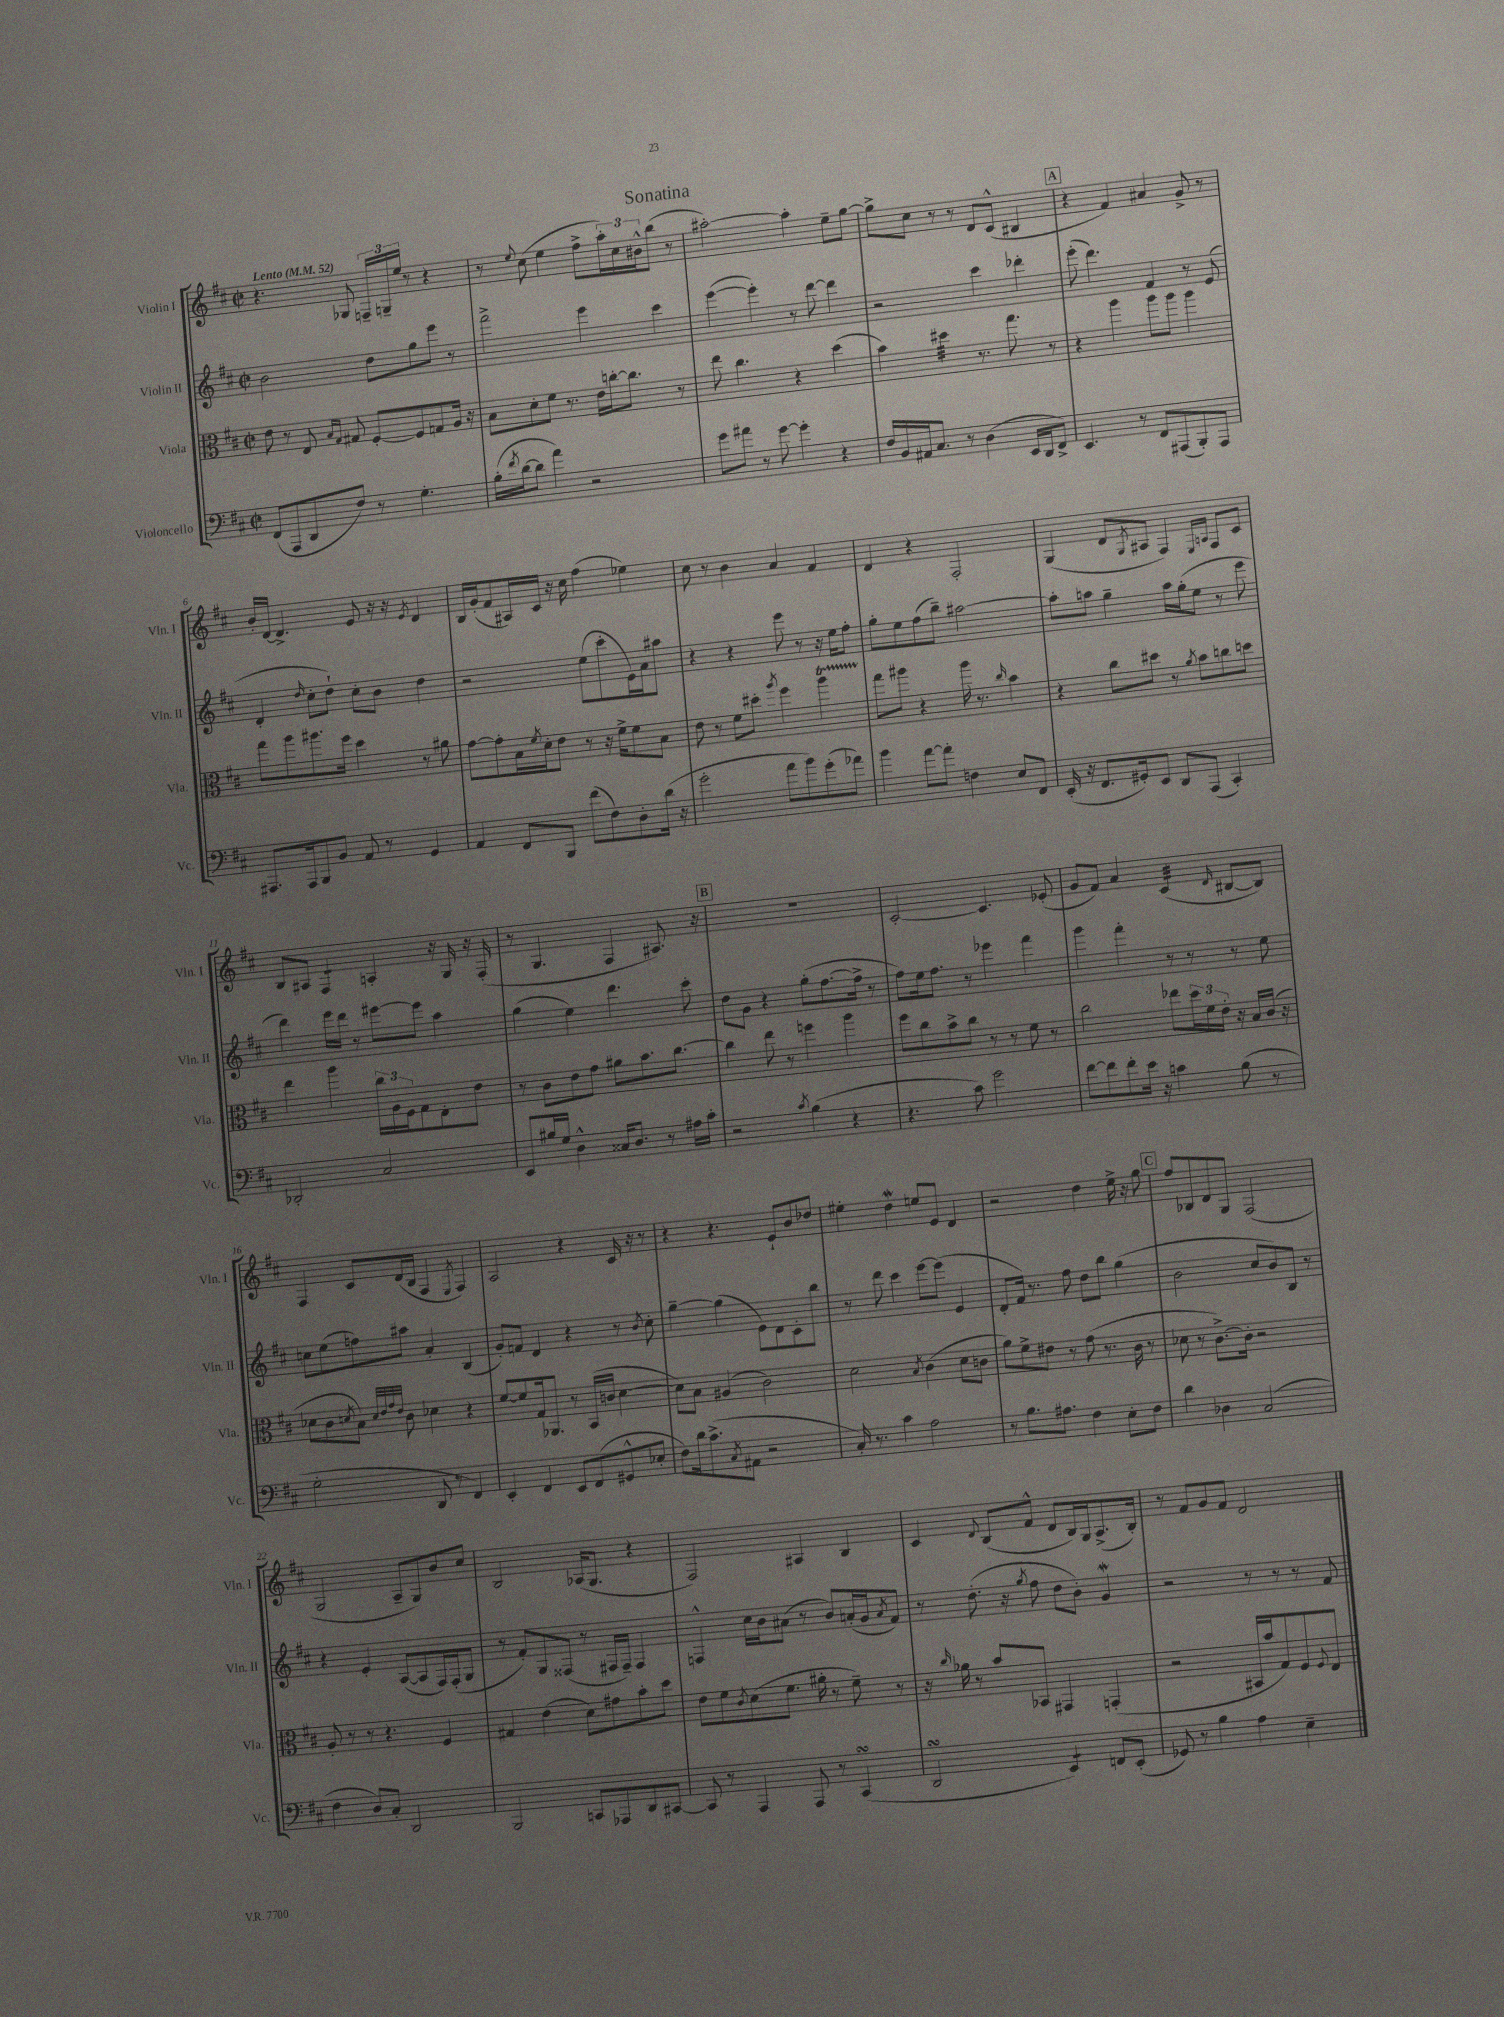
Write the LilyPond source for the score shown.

\header { title = "Sonatina" }
<<
\new StaffGroup <<
\new Staff = "s0" \with { instrumentName = "Violin I" shortInstrumentName = "Vln. I" } {
    \clef treble \key d \major \defaultTimeSignature \time 2/2 \tempo "Lento" 4 = 52
    r4. ges8 \tuplet 3/2 { f16-- g16-- e''16 } r8 r4 |
    r8 \appoggiatura { e''8 } cis''8( e''4 fis''8-> \tuplet 3/2 { a''16-.) cis''16 bis'16-^ } b''8( r8 |
    ais''2~-.) ais''4-. e''8-- g''8~ |
    g''8-> cis''8 r8 r8 d'8 cis'8-^( bis4 |
    \mark \markup { \box "A" } r4 fis'4) ais'4 g'8-> r8 |
    b'16-. d'16~ d'4.-> e'8 r16 r16 \acciaccatura { e'8 } d'4 |
    b16 g'16-.( fis'8 ais16) cis'16 r16 cis''16 fis''4( ees''4) |
    cis''8 r8 b'4 a'4 fis'4 |
    d'4 r4 fis2-. |
    g4( d'8 \acciaccatura { g8 } ais8 fis4) \grace { e16 a16 } fis8 cis'8 |
    b8 ais8 fis4:8 a4-. r16 g16 r16 fis16-.( |
    r8 g4. fis4 ais8.) r16 |
    \mark \markup { \box "B" } R1 |
    cis'2~-. cis'4. ees'8-.( |
    g'8 fis'8) a'4 cis'4:32( \grace { d'16 } bis8~ bis8) |
    fis4 cis'8 d'16( b16 fis4 \acciaccatura { e8 } fis4) |
    a2 r4 cis'16 r16 r8 |
    r4 r4. e'8-! b'8 des''8 |
    eis''4-. d''4\mordent e''8 e'8 d'4 |
    r2 d''4 e''16-> r16 g''8 |
    \mark \markup { \box "C" } fis''8 bes8 d'8 g8 fis2( |
    g2 a8-- g8) b'8 cis''8 |
    b2 aes16( g8. r4 |
    fis2) ais4 b4 |
    cis'4 \appoggiatura { d'8 } b8( fis'8-^ d'8 b16) g16 a8.->( b16-.) |
    r8 fis'8 g'8 fis'8 d'2 \bar "|." |
}
\new Staff = "s1" \with { instrumentName = "Violin II" shortInstrumentName = "Vln. II" } {
    \clef treble \key d \major \defaultTimeSignature \time 2/2
    b'2 d''8 g''8 e'''8 r8 |
    fis'''2-> e'''4 cis'''4 |
    e'''4~( e'''4-.) r8 d'''8~ d'''4 |
    r2 cis'''4 des'''4-. |
    \mark \markup { \box "A" } e'''8-.( d'''4.) fis'4 r8 e'8( |
    d'4-. \grace { d''16 } cis''8-. d''8-!) cis''8-. b'8 d''4 |
    r2 e''8( cis'''8-. e'16) a'16 ais''8 |
    r4 r4 e'''8 r8 r16 e''16 fis''8-. |
    g''8-. e''8 fis''8( b''8--) ais''2~ |
    ais''8-. a''8 g''4-- a''16 g''16-.( e''8 r8 e'''8 |
    d'''4) e'''16 d'''16 r8 eis'''8~ eis'''8 a''4 |
    g''4( e''4) d'''4. cis'''8-. |
    \mark \markup { \box "B" } d''8 g'8 r4 g''8-.( fis''8.~ fis''16-> r8 |
    fis''8) e''16 fis''8. r8 ees'''4 fis'''4 |
    g'''4 fis'''4-. r8 r8 r8 e''8 |
    c''8 e''8( f''8) ais''8 a'4-. b4( |
    g'8-.) f'8 d'4 r4 r8 \acciaccatura { b'8 } cis''8-. |
    g''4~-- g''4( e'8) d'8 cis'8-. b''8 |
    r8 d'''8 cis'''4 e'''8~ e'''8( e'4 |
    d'8-. fis'16) r8. fis''8 d''8 b''8 g''4( |
    \mark \markup { \box "C" } b'2 cis''8 b'8) b8 r8 |
    r4 e'4-. a8~( a8 fis16) fis16-.( g8 |
    r8 fis'8-.) g8 fisis8( r8 fis16 fis16--) fis4 |
    f4-^ cis''16 b'16 ais'8( r8 b'8) a'16-.( g'16 \acciaccatura { a'8 } fis'8) |
    r8 d''8.-.( r16 \acciaccatura { g''8 } fis''8 d''8 b'8-.) g'4\mordent |
    r2 r8 r8 r8 fis'8 \bar "|." |
}
\new Staff = "s2" \with { instrumentName = "Viola" shortInstrumentName = "Vla." } {
    \clef alto \key d \major \defaultTimeSignature \time 2/2
    e'8 r8 e8 \grace { b16 g16 } gis8 fis8~-. fis8 g8 a16 r16 |
    b8 d'8-. fis'8 r8. e'16 c''16~-. c''8. r8 |
    e''8 cis''4. r4 d''4( |
    b'4) dis''4:32 r8. g''8. r8 |
    \mark \markup { \box "A" } r4 a''4 a''8 a''8 a''4 |
    g''8 a''8 ais''8. fis''16 d''4 r8 ais'8 |
    g'8~ g'8-. b16 \acciaccatura { fis'8 } d'16-. e'8 r8 r16 fis'16-> fis'8 b8 |
    e'8 r8 fis'8 dis''8-. \acciaccatura { a''8 } fis''4 a''4\startTrillSpan |
    g''8\stopTrillSpan ais''8 r4 ais''16 r8. \grace { cis''16 } b'4 |
    r4 cis''8 dis''8 r8 \acciaccatura { a'8 } b'8 c''8 d''8 |
    e''4 a''4 \tuplet 3/2 { cis''16 a16 fis16 } g8 e8-. e'8 |
    r8 cis'8 e'8 g'8 ais'8 b'8. cis''8.~ |
    \mark \markup { \box "B" } cis''4 e''8 r8 f''4 a''4 |
    fis''8 cis''8 b'8-> cis''8 r8 r8 fis'8 r8 |
    cis''2 ees''8 \tuplet 3/2 { d''16 fis'16 e'16-. } r16 b16 cis'16( r16 |
    des'8 cis'8 \acciaccatura { d'8 } b8) \grace { d'32 e'32 g'32 e'32 } cis'8 des'4 r4 |
    fis'8~ fis'8 g16 aes,8. r8 b,16( c'16 d'4~ |
    d'8) b8 ais4( cis'2) |
    d'2 \acciaccatura { b8 } cis'4( d'8 c'8 |
    a'8) fis'8-> eis'8 r8 g'8( r8. cis'16 r8 |
    \mark \markup { \box "C" } des'8 r8 cis'8.~->) cis'16-. r2 |
    a8-. r8 r8 r4. fis4 |
    gis4 e'4( d'8) gis'8 b'8-. d''8 |
    e'8 fis'8 \acciaccatura { cis'8 } d'8( fis'8. ais'16-. r8 fis'8--) r8 |
    r16 \grace { cis''16 } aes'16 r8 b'8 bes,8 gis,4 g,4-.( |
    r2 bis,16 b'16 g8) fis8 \appoggiatura { fis8 } e8 \bar "|." |
}
\new Staff = "s3" \with { instrumentName = "Violoncello" shortInstrumentName = "Vc." } {
    \clef bass \key d \major \defaultTimeSignature \time 2/2
    fis,8( a,,8 d,8 fis8) r8 g4.-. |
    b16-.( \acciaccatura { fis'8 } d'16~ d'8 a'4) r2 |
    g'8 ais'8 r8 g'8~ g'4-. r4 |
    fis16 b,16 ais,16 cis8. r8 d4( e,16 d,16 fis,8->) |
    \mark \markup { \box "A" } e,4. r8 fis,8 ais,,8( b,,8-.) ais,,8 |
    ais,,8. ais,,16 b,,8 b,8 a,8 r8 g,4 |
    a,4 fis,8 b,,8 fis'8( fis8) d8-. d'16( r16 |
    g'2-. a'8 b'8) g'8-.( aes'8) |
    b'4 a'8~ a'8-. f4 e8 fis,8 |
    e,16-.( r16 fis,8. gis,16-.) e,8 d,8 a,,8( cis,4-.) |
    des,2-. cis2 |
    e,8 bis16 g16 d4-^ cisis16 d8. r8 ais16 cis'16-. |
    \mark \markup { \box "B" } r2 \acciaccatura { cis'8 } b4( r4 |
    r4. cis'8) g'2 |
    fis'8~ fis'8 fis'8-. e'16 r16 c'4 b8( r8 |
    g2-. d,8 r8 fis,4) |
    e,4-. fis,4 e,8 fis,8( gis,8-^ ees8-. |
    fis8) d'16 cis'8.->( \acciaccatura { cis8 } ais,8 r2 |
    cis16-.) r8. cis'4 a2 |
    r8 b8. ais8. fis4 e8-. fis8 |
    \mark \markup { \box "C" } d'4 des4 cis2( |
    fis4 d8) cis8-. d,2 |
    b,,2 c,8 aes,,8 d,8 cis,8~ |
    cis,8 r8 a,,4 a,,8 r8 cis,4\turn( |
    d,2\turn e,4:8) f,8 e,8-.( |
    ges,8) r8 b4 a4 e4-- \bar "|." |
}
>>
>>
